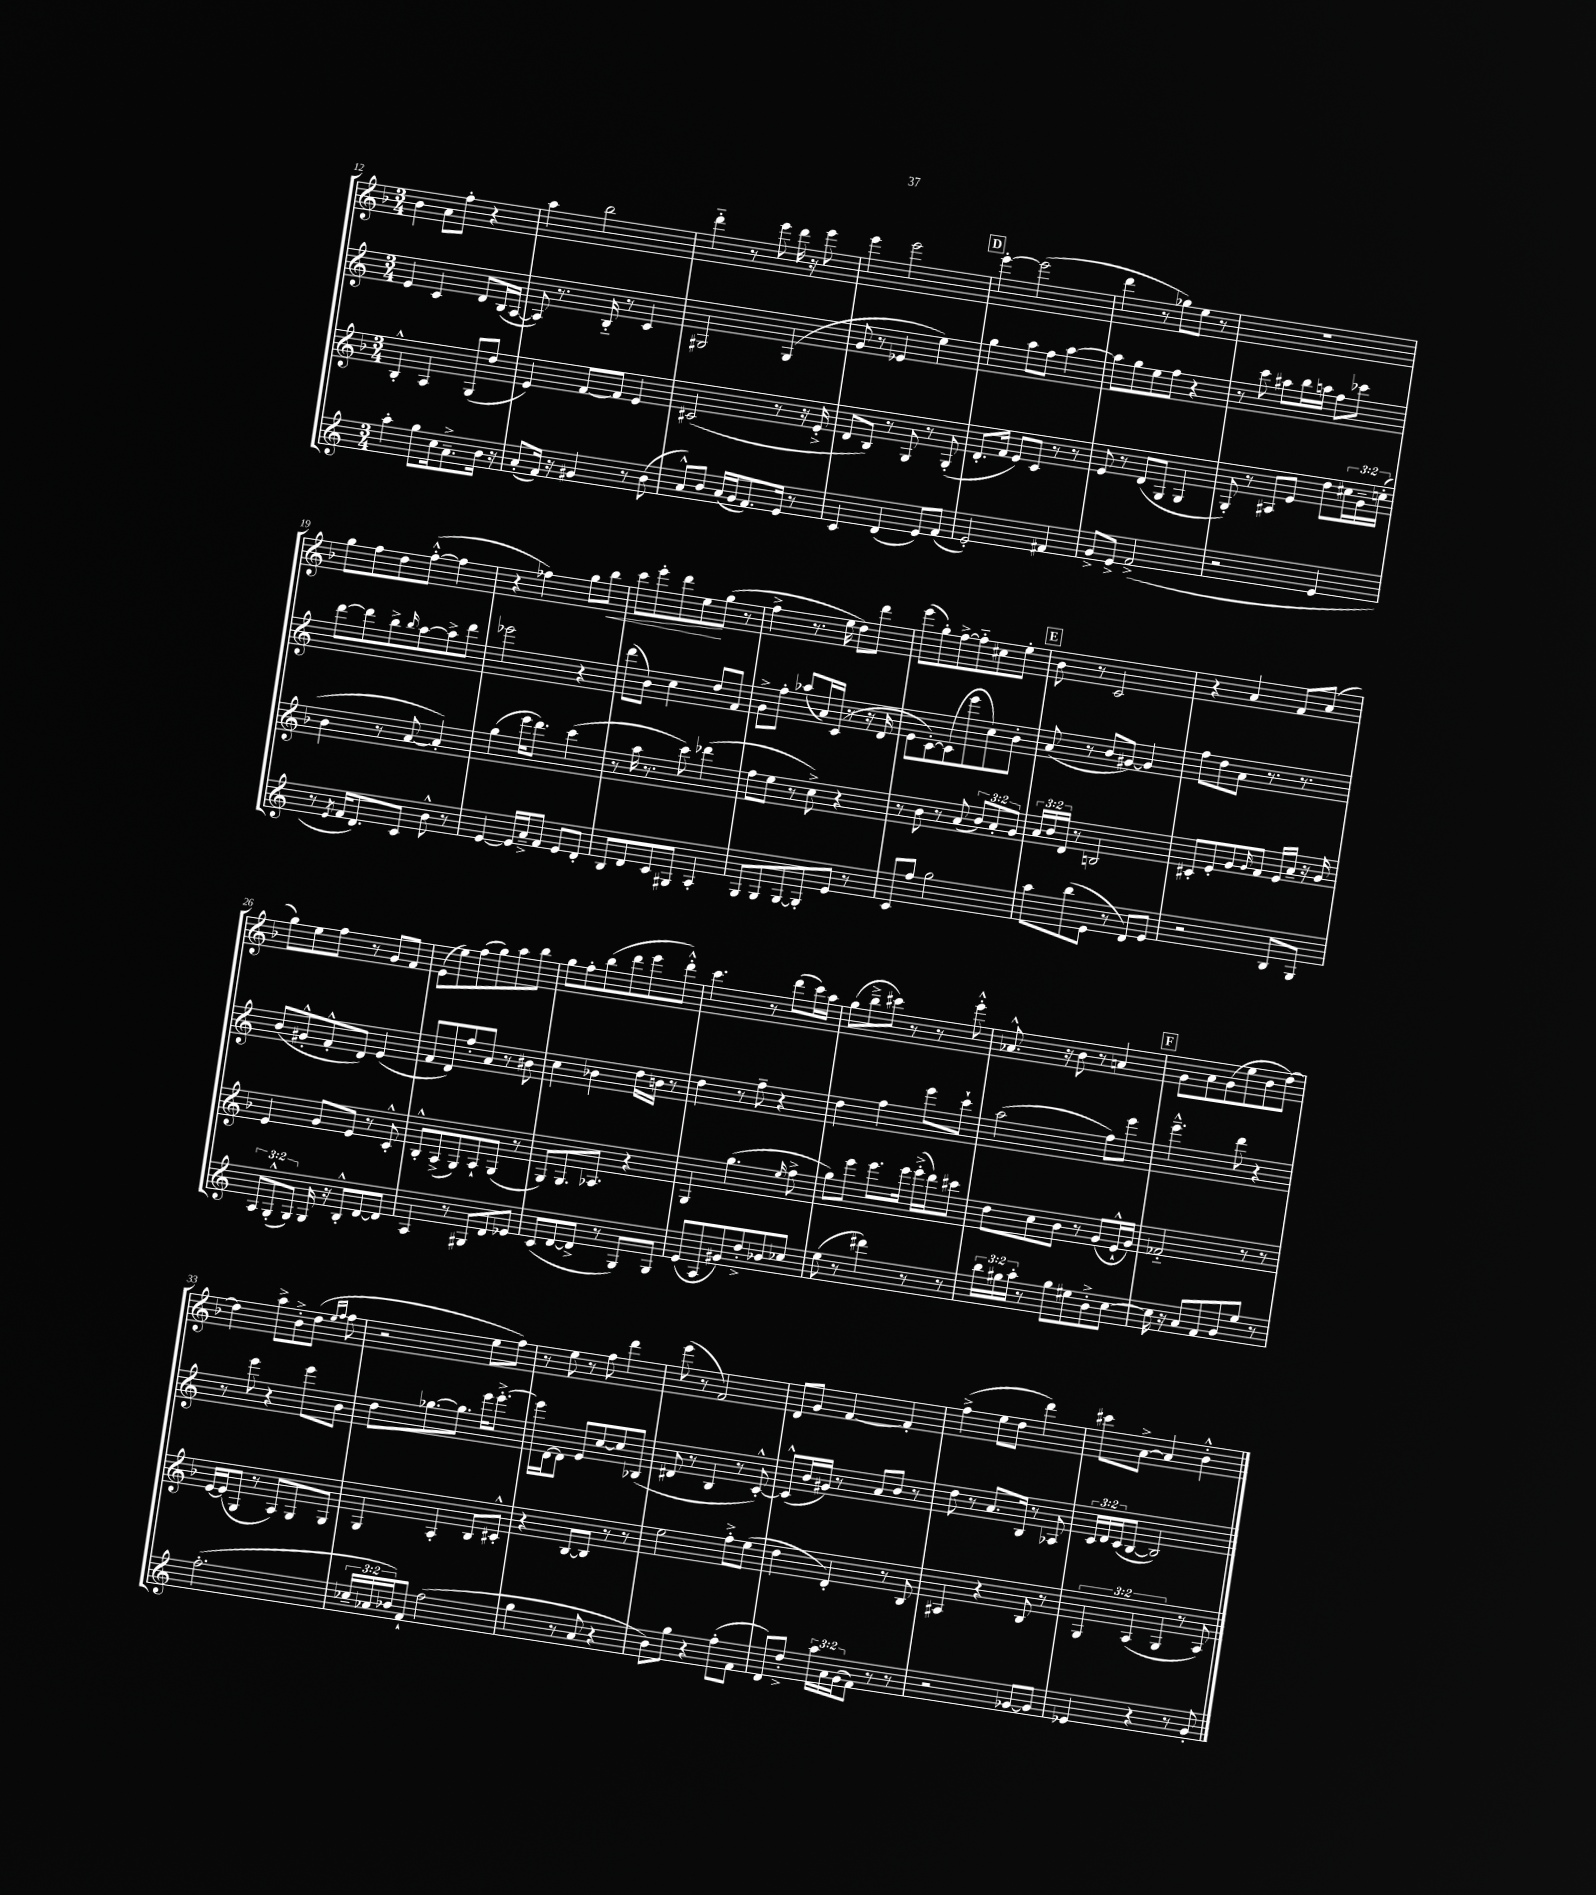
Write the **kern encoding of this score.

**kern	**kern	**kern	**kern
*staff4	*staff3	*staff2	*staff1
*clefG2	*clefG2	*clefG2	*clefG2
*k[]	*k[b-]	*k[]	*k[b-]
*M3/4	*M3/4	*M3/4	*M3/4
4aa'	4B-'^^	4e	4b-
8gg	4A	4c	8a
16cc	.	.	8ff'
8.a~^	.	.	.
.	(8G	8d	4r
16b	8dd	(16B	.
16r	.	[16A	.
=	=	=	=
(8a'	4e)	8A])	4aa
16f)	.	8.r	.
16r	.	.	.
4g#	[8f	.	2bb-
.	.	16B'~	.
.	8f]	8r	.
8r	4e	4c	.
(8b	.	.	.
=	=	=	=
8a^^)	(2c#	2G#	4ddd'~
8b	.	.	.
(16a	.	.	8r
16g	.	.	.
8.f)	.	.	8eee
.	8r	(4G#	16ddd
16e	.	.	16r
8r	16r	.	8eee
.	16e'^	.	.
=	=	=	=
4c	8d	8g	4eee
.	8B-)	8r	.
(4d	8r	4e-	2eee
.	8G	.	.
8e)	8r	4ee)	.
(8f	(8G'	.	.
=	=	=	=
2e')	8.d'	4gg	[4eee'
.	16f	.	.
.	8e)	8aa	(2eee]
.	8c	8ff	.
4f#	8r	[4aa	.
.	8r	.	.
=	=	=	=
8g^	8e	8aa]	4ddd
8e^	8r	8gg	.
(2f^	(8d	8ee	8r
.	8G	8ff	8gg-)
.	4G	4r	8ee
.	.	.	8r
=	=	=	=
2r	8G')	8r	2.r
.	8r	8ccc	.
.	8A#	8aa#	.
.	8e	16bb	.
.	.	16aa	.
4e	8dd	8ff	.
.	24cc#	8ccc-	.
.	24g~	.	.
.	(24cc'	.	.
=	=	=	=
8r	4b-	[8ddd	8gg
8qe	.	.	.
16f	.	8ddd]	8ff
8.d)	.	.	.
.	8r	8bb^	8dd
.	.	16qqbb	.
8c	[8a	[8aa	([8ff'^^
8b^^	4a'])	8aa^]	4ff]
8r	.	8ddd	.
=	=	=	=
[4e	(4gg	2eee-	4r
16e]	16eee	.	4ff-)
16a~^	8.ddd)	.	.
8f	.	.	.
8e	(4ccc	4r	8gg
8d'	.	.	8bb-
=	=	=	=
8B	8r	(8ddd	8ccc
8d	16aa	8b)	8eee'
.	8.r	.	.
8c	.	4cc	8ddd
8G#	8ccc)	.	8ee
4A'	(4ddd-	8dd	(8gg
.	.	8f	8r
=	=	=	=
8G	8ff	8g^	4ff^
8G	8ee	8ff'	.
[8G	8r	(8aa-	8.r
8G']	8cc^)	16a)	.
.	.	(16c	16ee
8e	4r	8r	8dd)
8r	.	16r	8ddd
.	.	16d	.
=	=	=	=
8c	8r	8e	(8eee
8ff	8b-	[8c')	8gg')
2gg	8r	(8c]	[8ff^
.	(8a	8eee	8ff'~]
.	12b-)	8cc)	8cc#
.	12a'	.	.
.	.	8b'	8ee'
.	12g	.	.
=	=	=	=
8aa	24a	(8a	8b-
.	24b-	.	.
.	24d	.	.
(8bb	8r	8r	8r
8e	2B	8b	2c
8r	.	[8g#)	.
8d)	.	4g#]	.
8e	.	.	.
=	=	=	=
2r	8c#'	8ff	4r
.	8e'	8dd	.
.	8g	8a	4a
.	16qqg	.	.
.	8f	8.r	.
8B	16e	.	8f
.	16a~	8.r	.
8G	16r	.	(8a
.	16g	.	.
=	=	=	=
12A	4e	(8b	8gg)
(12G'^^	.	.	.
.	.	8g#'^^	8ee
12G)	.	.	.
16G	8g	8f'^^	8ff
16r	.	.	.
8B'^^	8e	8d)	8r
[8d	8r	(4e	8g
8d]	8c'^^	.	8f
=	=	=	=
4A	8B-'^^	8f	(8e
.	(8A^	8d)	8ee)
8r	8G)	8ff'	(8ff
8G#	8A`	8a	8gg)
8d	(8G	8r	8aa
8e-	8r	8b#	8bb-
=	=	=	=
(8c	8G)	4cc	8gg
[8d	8.G	.	8ff'
8d^]	.	4b-	(8bb-
.	8.A-	.	.
8r	.	.	8ddd
8G)	4r	16dd	8eee
.	.	16b	.
8G	.	8r	8ddd'^^)
=	=	=	=
(8e	4G	4dd	4.ccc
8A	.	.	.
8g#)	(4.gg	8r	.
8dd'^	.	8ff~	8r
8b-	.	4r	(8ddd
.	16qqee	.	.
8cc-	8ff^	.	16ccc)
.	.	.	16aa
=	=	=	=
(8ee	8gg)	4dd	(8gg
8r	8eee	.	8bb-~^
4ddd#)	8.eee	4ff	8ccc#)
.	.	.	8r
.	16eee	.	.
8r	(16eee'^	8eee	8r
.	16ddd)	.	.
8r	8ccc#	8ccc`	8eee'^^
=	=	=	=
24bb	8dd	(2aa	8.a-^^
24gg#	.	.	.
24aa'	.	.	.
8r	8cc	.	.
.	.	.	16r
8gg#	8b-	.	8b-
8ee#	8r	.	8r
8b'^	(8g	8ff)	4a
[8cc	16e`^^	8eee	.
.	16g)	.	.
=	=	=	=
16cc]	2f-'~	4.eee~^^	8g
16r	.	.	.
8a	.	.	8a
8f	.	.	(8g
8g	.	8ddd	8ee
8ee	8r	4r	8b-
8r	8r	.	[8dd)
=	=	=	=
(2.ff'	[16e	8r	4dd]
.	(16e]	.	.
.	8G	8eee	.
.	8r	4r	8aa^
.	8A)	.	8b-'^
.	8G	8eee	(8dd
.	.	.	16qqee
.	.	.	16qqff
.	8G	8b	8ff
=	=	=	=
24cc-~	4G	8dd	2r
24a-	.	.	.
24b-)	.	.	.
8f`	.	[8.gg-	.
(2ff	4A'	.	.
.	.	8.gg-]	.
.	8B-	16eee	8ee
.	.	[8.eee'^	.
.	8c#'^^	.	8ff)
=	=	=	=
4gg	4r	16eee]	8r
.	.	[16d	.
.	.	8d]	8ee
8r	[8B-	8e	8r
8a	8B-]	[8cc	8ff
4r	8r	8cc]	4ddd
.	8r	(8B-	.
=	=	=	=
8b)	2ee	8d#	(8eee
8gg	.	8r	8r
4r	.	4B	2f)
(8ff'	8ff'^	8r	.
8f	(8ee	[8c'^^)	.
=	=	=	=
8d)	4dd	(8c^^]	8d
8dd'^	.	16b	8g
.	.	16g#)	.
24aa	4d')	8r	[4f
24a	.	.	.
(24g	.	.	.
8f)	.	8a	.
8r	8r	8b	4f']
8r	8B-	8r	.
=	=	=	=
2r	4A#	8dd	(4ff^
.	.	8r	.
.	4r	8.a	8ee
.	.	.	8dd
.	.	16B	.
[8g-	8B-	8r	4ddd)
8g-]	8r	8A-	.
=	=	=	=
4e-	6G	24c	8ccc#
.	.	24d	.
.	.	(24c	.
.	.	[8B	[8a^
.	(6A	.	.
4r	.	2B])	4a]
.	6G	.	.
8r	8r	.	4b-'^^
8g'	8A)	.	.
==	==	==	==
*-	*-	*-	*-
